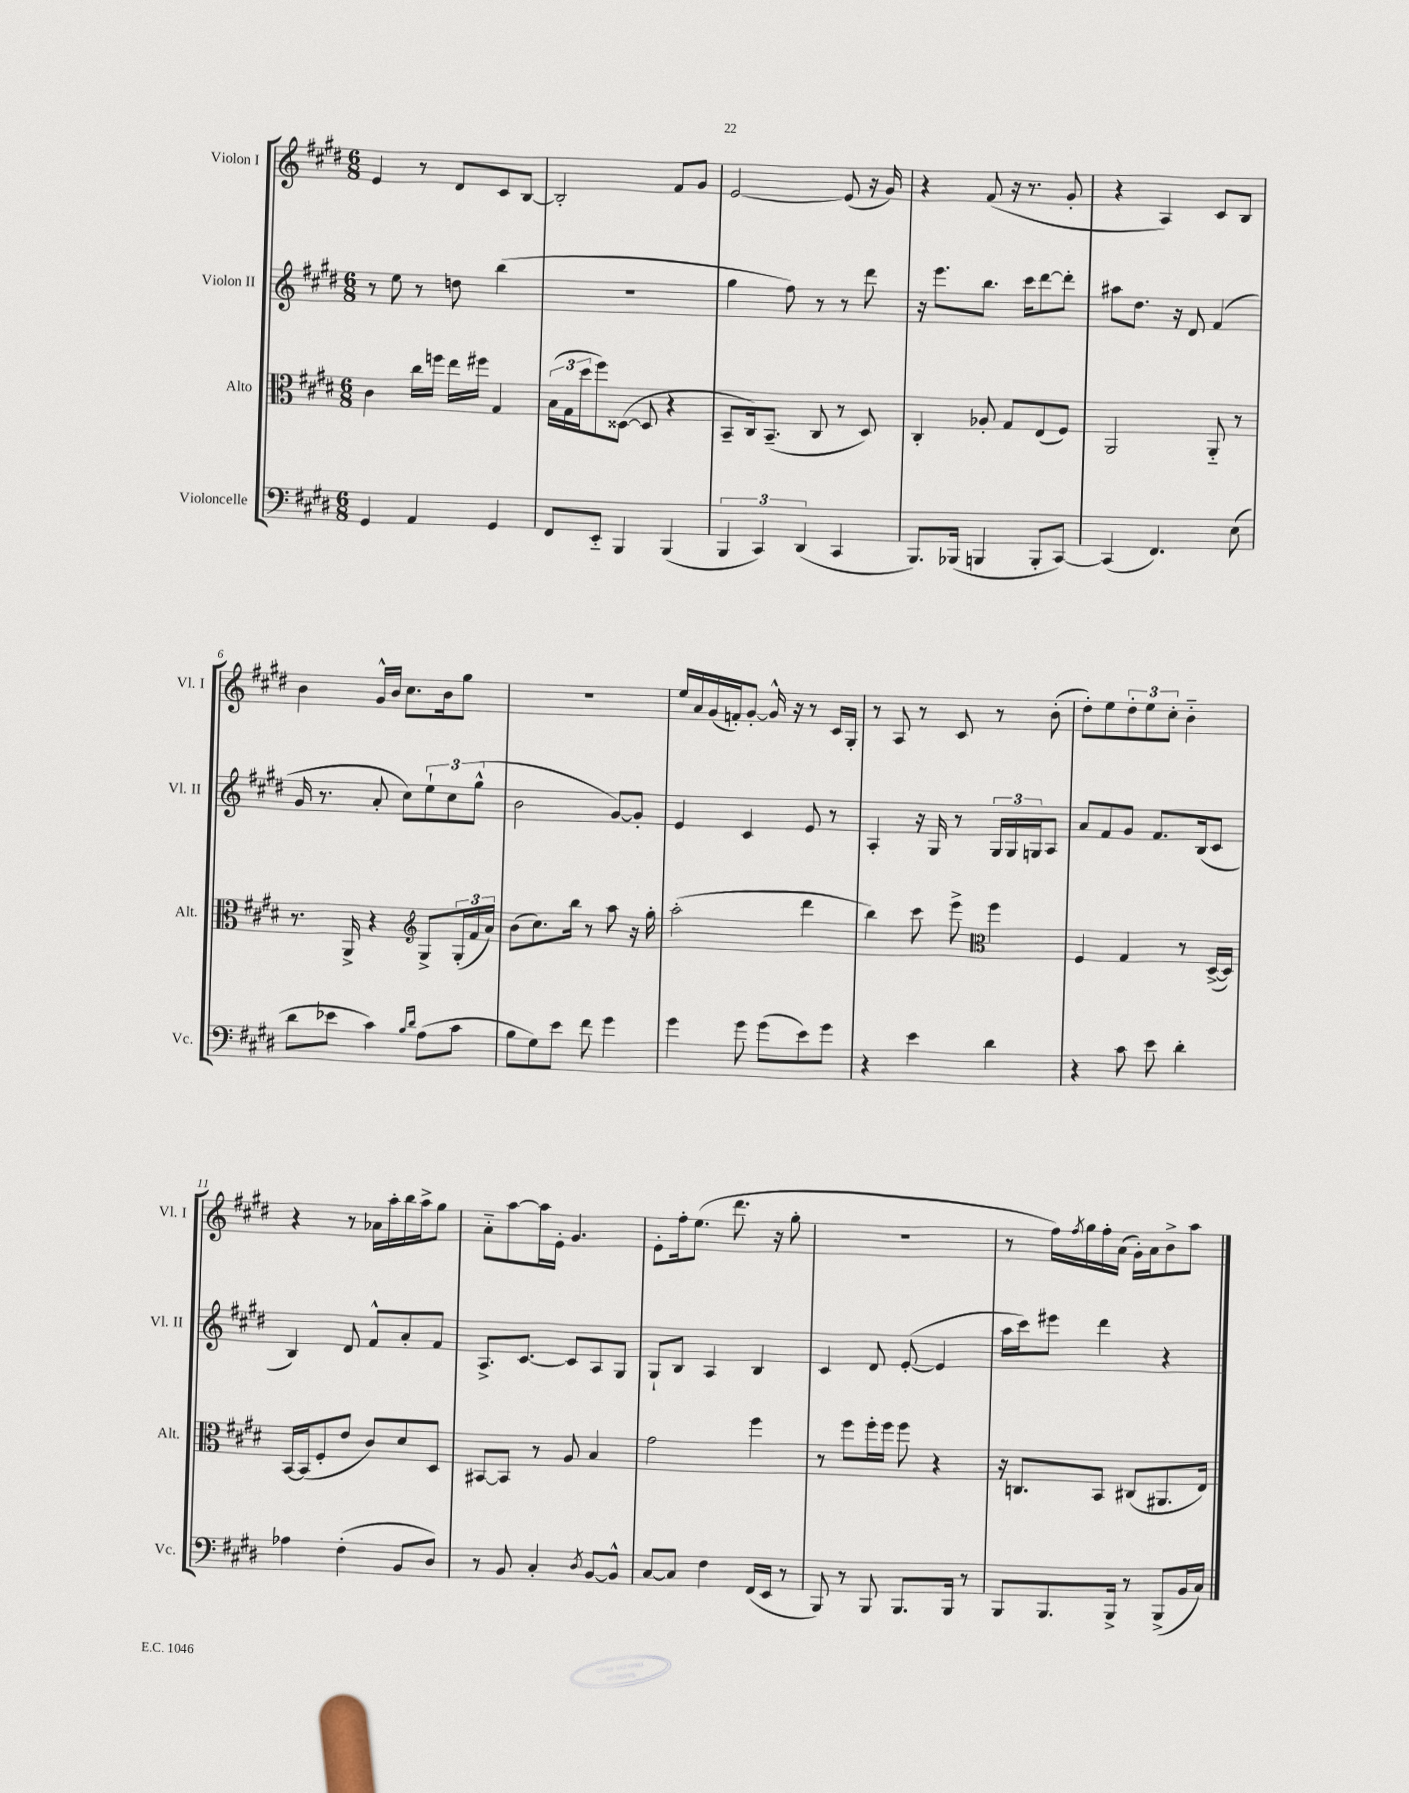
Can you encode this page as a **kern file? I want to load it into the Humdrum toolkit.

**kern	**kern	**kern	**kern
*part4	*part3	*part2	*part1
*staff4	*staff3	*staff2	*staff1
*I"Violoncelle	*I"Alto	*I"Violon II	*I"Violon I
*I'Vc.	*I'Alt.	*I'Vl. II	*I'Vl. I
*clefF4	*clefC3	*clefG2	*clefG2
*k[f#c#g#d#]	*k[f#c#g#d#]	*k[f#c#g#d#]	*k[f#c#g#d#]
*M6/8	*M6/8	*M6/8	*M6/8
=1	=1	=1	=1
4GG#/	4c#\	8r	4e/
.	.	8ee\	.
4AA/	16cc#\LL	8r	8r
.	16ffn\JJ	.	.
.	16ee\LL	8ddn\	8d#/L
.	16ff#X\JJ	.	.
4GG#/	4G#/	(4bb\	8c#/
.	.	.	[8B/J
=2	=2	=2	=2
8FF#/L	(24B\LL	2.r	2B'/]
.	24G#\	.	.
.	24dd#\J	.	.
8EE/J	8ff#\)	.	.
4BBB/	([8D##X\J	.	.
.	8D##/]	.	.
(4BBB/	4r	.	8f#/L
.	.	.	8g#/J
=3	=3	=3	=3
6BBB/	8BB~/L	4gg#\	[2e/
.	16C#/k)	.	.
6CC#/)	.	.	.
.	(8.BB~/J	.	.
.	.	8ff#\)	.
(6DD#/	.	.	.
.	8C#/	8r	.
4CC#/	8r	8r	(8e/]
.	8D#/)	8ddd#\	16r
.	.	.	16g#/)
=4	=4	=4	=4
8.BBB/L)	4C#'/	16r	4r
.	.	8.eee\L	.
(16BBB-X/Jk	.	.	.
4BBBn/	8A-X'/	8.bb\J	(8f#/
.	8G#/L	.	16r
.	.	16ccc#\KL	8.r
8BBB'/L	(8E/	[8ddd#\	.
[8CC#/J)	8F#/J)	8ddd#'\J]	8g#'/
=5	=5	=5	=5
(4CC#/]	2AA/	8aa#X\L	4r
.	.	8.dd#\J	.
4.FF#/)	.	.	4A/)
.	.	16r	.
.	.	8d#/	.
.	8AA/	(4f#/	8c#/L
(8E\	8r	.	8B/J
!!LO:LB:g=z
=6	=6	=6	=6
8d#\L	8.r	16g#/	4b\
.	.	8.r	.
8e-X\J	.	.	.
.	16AA^/	.	.
4c#\)	4r	8a'/	16g#^^/LL
.	.	.	16b/JJ
.	.	8cc#\L)	8.cc#\L
16qqB/LL	.	.	.
16qqd#/JJ	.	.	.
*	*clefG2	*	*
(8A\L	8G#^/L	12ee`\	.
.	.	.	16b\k
.	.	12cc#\	.
8c#\J	(24G#'/L	.	8gg#\J
.	24f#/	(12gg#^^\J	.
.	24a/JJ)	.	.
=7	=7	=7	=7
8B\L	(8b\L	2b\	2.r
8G#\)	8.cc#\)	.	.
8e\J	.	.	.
.	16bb\Jk	.	.
8f#\	8r	.	.
4g#\	8aa\	[8g#/L)	.
.	16r	8g#'/J]	.
.	16gg#'\	.	.
=8	=8	=8	=8
4g#\	(2aa'\	4e/	16ee/LL
.	.	.	16a/
.	.	.	(16g#/
.	.	.	16fn'/J)
8g#\	.	4c#/	[8g#'/J
(8g#\L	.	.	16g#^^/]
.	.	.	16r
8e\)	4ddd#\	8e/	8r
8g#\J	.	8r	16c#/LL
.	.	.	16G#'/JJ
=9	=9	=9	=9
4r	4bb\)	4A'/	8r
.	.	.	8A/
4e\	8ccc#\	16r	8r
.	.	16G#/	.
.	8eee^\	8r	8c#/
*	*clefC3	*	*
4d#\	4ff#\	24G#/LL	8r
.	.	24G#/	.
.	.	24Gn/J	.
.	.	8A/J	(8b'\
=10	=10	=10	=10
4r	4F#/	8a/L	8dd#'\L)
.	.	8f#/	8ee\
8c#\	4G#/	8g#/J	12dd#'\
.	.	.	12ee\
8e\	.	8.f#/L	.
.	.	.	12cc#'\J
4d#'\	8r	.	4b\
.	.	(16B/k	.
.	([16D#^/LL	8c#/J	.
.	16D#/JJ])	.	.
!!LO:LB:g=z
=11	=11	=11	=11
4A-X\	[16BB/LL	4B/)	4r
.	(16BB/J]	.	.
.	8F#'/	.	.
(4F#'\	8e/J	8d#/	8r
.	8c#/L)	8f#^^/L	16a-X\LL
.	.	.	16aa'\
8BB/L	8d#/	8a'/	16bb\
.	.	.	16aa^\J
8D#/J)	8D#/J	8f#/J	8gg#\J
=12	=12	=12	=12
8r	[8BB#X/L	8.A^/L	8a\L
8BB/	8BB#/J]	.	[8aa\
.	.	[8.c#/J	.
4C#'/	8r	.	16aa\L]
.	.	.	16e'\JJ
.	8A/	8c#/L]	4.g#/
8qD#/	.	.	.
[8BB/L	4B/	8A/	.
8BB^^/J]	.	8G#/J	.
=13	=13	=13	=13
[8C#/L	2g#\	8G#`/L	8e'\L
8C#/J]	.	8B/J	16ff#'\k
.	.	.	(8.ee\J
4F#\	.	4A/	.
.	.	.	8.ddd#\
(16FF#/LL	4ff#\	4B/	.
16EE/JJ	.	.	16r
8r	.	.	8gg#'\
=14	=14	=14	=14
8BBB/)	8r	4c#/	2.r
8r	8ff#\L	.	.
8BBB/	16ff#'\L	8d#/	.
.	16ff#\JJ	.	.
8.BBB/L	8ff#\	([8e'/	.
.	4r	4e/]	.
16BBB/Jk	.	.	.
8r	.	.	.
=15	=15	=15	=15
8BBB/L	16r	16aa\LL	8r
.	8.Cn/L	16ccc#\J)	.
8.BBB/	.	8eee#X\J	16ff#\LL)
.	.	.	8qff#/
.	.	.	16gg#\
.	8BB/J	4ddd#\	16ff#'\
16BBB^/Jk	.	.	(16a\JJ
8r	(8C#X/L	.	16g#'\LL)
.	.	.	16a\J
(8BBB^/L	8.AA#X/	4r	8b^\
16BB/L	.	.	8aa\J
16C#/JJ)	16E/Jk)	.	.
==	==	==	==
*-	*-	*-	*-
